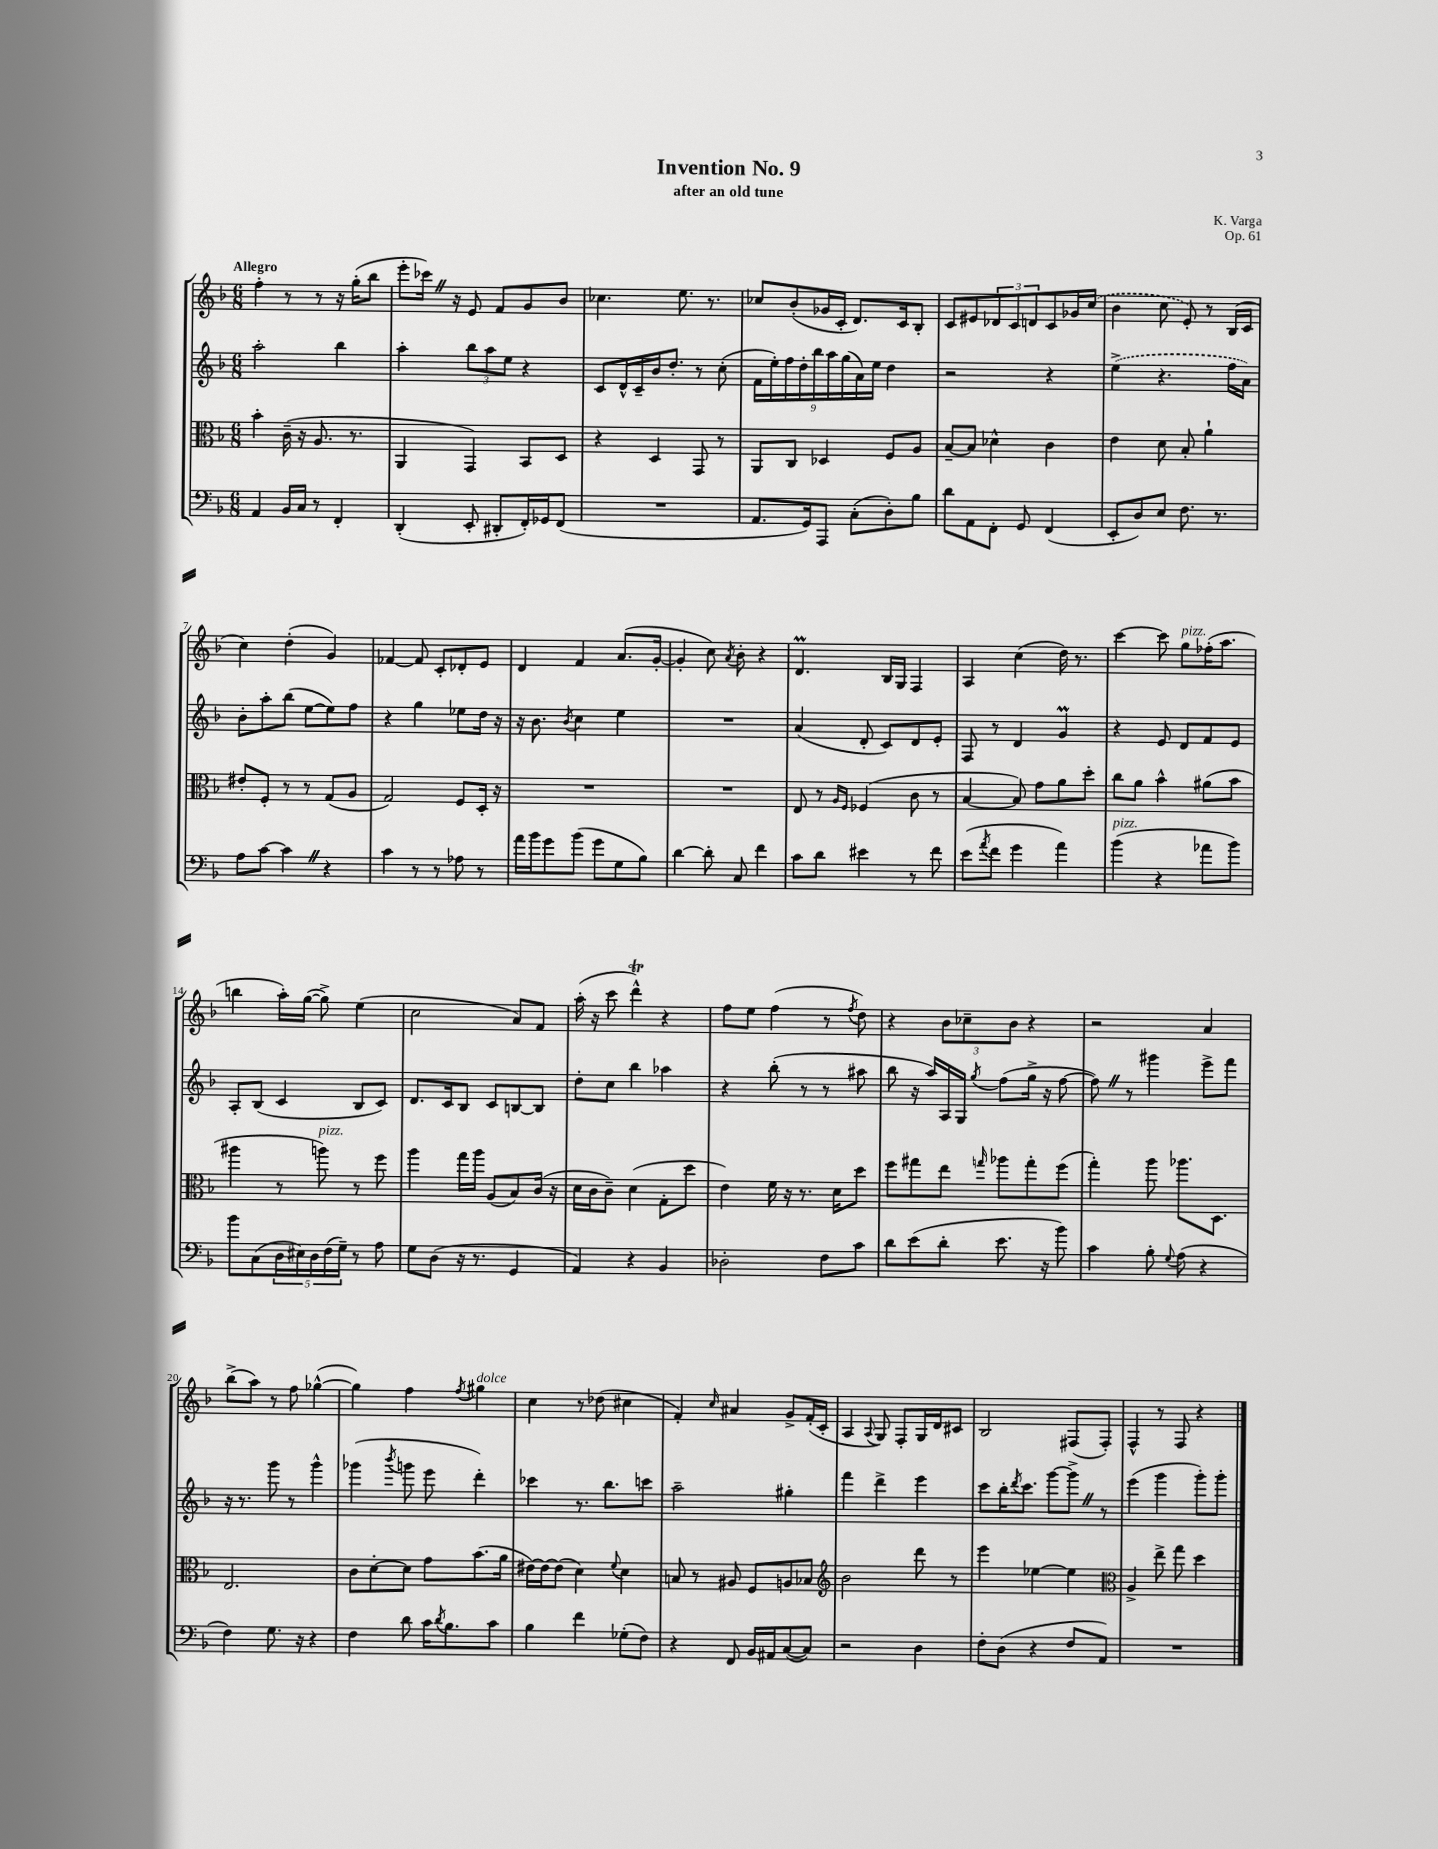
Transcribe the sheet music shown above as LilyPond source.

\header { title = "Invention No. 9" composer = "K. Varga" subtitle = "after an old tune" opus = "Op. 61" }
<<
\new StaffGroup <<
\new Staff = "s0" {
    \clef treble \key f \major \numericTimeSignature \time 6/8 \tempo "Allegro"
    f''4-. r8 r8 r16 g''16-.( bes''8 |
    e'''8-. ces'''16) \once \override BreathingSign.text = \markup { \musicglyph "scripts.caesura.straight" } \breathe r16 e'8 f'8 g'8 bes'8 |
    ces''4. e''8. r8. |
    ces''8 bes'8-.( ges'16 c'16-. d'8.) c'16 bes8-. |
    c'8 eis'8 \tuplet 3/2 { des'8 c'8 d'8 } c'8 ges'16 \once \slurDashed c''16( |
    bes'4 c''8 e'8-.) r8 bes16( c'16 |
    c''4) d''4-.( g'4) |
    fes'4~ fes'8 c'8-. des'8-. e'8 |
    d'4 f'4 a'8.( g'16~-. |
    g'4-. c''8) \acciaccatura { a'8 } bes'8-. r4 |
    d'4.\prall bes16 g16 f4 |
    a4 c''4( d''16) r8. |
    c'''4~ c'''8 g''8^\markup { \italic "pizz." } fes''16-.( a''8. |
    b''4 a''16-.) g''16~( g''8->) e''4( |
    c''2 a'8) f'8 |
    a''16-.( r16 c'''8 d'''4-^\trill) r4 |
    f''8 e''8 f''4( r8 \acciaccatura { f''8 } d''8) |
    r4 \tuplet 3/2 { bes'8 ces''8-- bes'8 } r4 |
    r2 a'4 |
    bes''8->( a''8) r8 f''8 ges''4~-^( |
    ges''4) f''4 \acciaccatura { f''8 } gis''4^\markup { \italic "dolce" } |
    c''4 r8 des''8( cis''4 |
    f'4-.) \grace { c''16 } ais'4 g'8-> f'16-.( c'16-. |
    a4 \appoggiatura { a8 } g8) f8-. g16 d'16 cis'8 |
    bes2 fis8( fis8-.) |
    f4-^ r8 f8 r4 \bar "|." |
}
\new Staff = "s1" {
    \clef treble \key f \major \numericTimeSignature \time 6/8
    a''2-. bes''4 |
    a''4-. \tuplet 3/2 { bes''8 a''8 e''8 } r4 |
    c'8 d'16-^ c'16-- bes'16 d''8.-. r8 c''8-.( |
    \tuplet 9/8 { f'16 e''16-.) f''16 d''16-. bes''16 a''16 g''16( a'16) e''16 } d''4 |
    r2 r4 |
    \once \slurDashed e''4->( r4. f''16 a'16) |
    bes'8-. a''8-. bes''8( e''8~ e''8) f''8 |
    r4 g''4 ees''8 d''16 r16 |
    r16 bes'8. \acciaccatura { bes'8 } c''4 e''4 |
    R2. |
    a'4( d'8-. c'8) d'8 e'8-. |
    f8 r8 d'4 g'4\prall |
    r4 e'8 d'8 f'8 e'8 |
    a8-. bes8( c'4 bes8 c'8) |
    d'8. c'16 bes8 c'8 b8~ b8 |
    d''8-. c''8 bes''4 aes''4 |
    r4 bes''8-.( r8 r8 ais''8 |
    bes''8 r16 a''16) a16 g16 \acciaccatura { g''8 } f''8( g''16-> r16 f''8~ |
    f''8) \once \override BreathingSign.text = \markup { \musicglyph "scripts.caesura.straight" } \breathe r8 gis'''4 e'''8-> f'''8 |
    r16 r8. g'''8 r8 g'''4-^ |
    ges'''4( \acciaccatura { bes'''8 } g'''8 e'''8 d'''4-.) |
    ces'''4 r8. bes''8. c'''8 |
    a''2-- gis''4-. |
    f'''4 d'''4-> e'''4 |
    c'''8 bes''16-. \acciaccatura { d'''8 } c'''8. g'''8~ g'''8-> \once \override BreathingSign.text = \markup { \musicglyph "scripts.caesura.straight" } \breathe r8 |
    e'''4( g'''4 g'''8-.) g'''8-. \bar "|." |
}
\new Staff = "s2" {
    \clef alto \key f \major \numericTimeSignature \time 6/8
    bes'4-. c'16--( r16 a8. r8. |
    a,4 g,4) bes,8 d8 |
    r4 d4 g,8 r8 |
    a,8 c8 des4 f8 a8 |
    bes8~-- bes8 des'4-^ c'4 |
    e'4 d'8 bes8-. a'4-! |
    eis'8-. f8-. r8 r8 g8( a8 |
    g2) f8 d16-. r16 |
    R2. |
    R2. |
    e8 r8 \grace { a16 f16 } fes4( c'8 r8 |
    bes4~ bes8) g'8 a'8 d''8-. |
    c''8 a'8 bes'4-^ ais'8( bes'8 |
    ais''4 r8 a''8^\markup { \italic "pizz." }) r8 f''8 |
    a''4 g''16 a''16 a8( bes8) c'16( r16 |
    d'16 c'16 c'8--) d'4( g8-. d''8 |
    e'4) f'16 r16 r8. d'16 d''8 |
    f''8 gis''8 e''8 \grace { g''16 } aes''8 g''8-. f''8( |
    g''4-.) a''8 aes''8. d8. |
    e2. |
    c'8 d'8~-. d'8 g'8 bes'8.( a'16 |
    eis'16~) eis'16~ eis'8( d'4) \appoggiatura { f'8 } d'4 |
    b8 r8 ais8 f8 a8 bes8 |
    \clef treble bes'2 d'''8 r8 |
    e'''4 ees''4~ ees''4 |
    \clef alto a4-> e''8-> g''8 d''4 \bar "|." |
}
\new Staff = "s3" {
    \clef bass \key f \major \numericTimeSignature \time 6/8
    a,4 bes,16 c16 r8 f,4-. |
    d,4-.( e,8-. dis,8-. f,16-.) ges,16 f,8( |
    R2. |
    a,8. g,16) a,,8 c8-.( d8-.) bes8 |
    d'8 a,8 f,8-. g,8 f,4( |
    e,8-. d8) e8 f8. r8. |
    a8 c'8~ c'4 \once \override BreathingSign.text = \markup { \musicglyph "scripts.caesura.straight" } \breathe r4 |
    c'4 r8 r8 aes8 r8 |
    a'16 bes'16 g'8 bes'8( g'8 g8 bes8) |
    d'4~ d'8-. c8 f'4 |
    c'8 d'8 eis'4 r8 f'8 |
    e'8( \acciaccatura { a'8 } f'8 g'4 a'4) |
    bes'4^\markup { \italic "pizz." }( r4 aes'8 bes'8) |
    bes'8 c8( \tuplet 5/4 { d16 eis16) d16 f16( g16--) } r8 a8 |
    g8 d8( r16 r8. g,4 |
    a,4) r4 bes,4 |
    des2-. f8 c'8 |
    d'8 e'8( d'8-. e'8. r16 bes'8) |
    c'4 bes8-. \appoggiatura { g8 } a8( r4 |
    f4) g8. r16 r4 |
    f4 d'8 c'16 \acciaccatura { d'8 } bes8. c'8 |
    bes4 f'4 ges8-.( f8) |
    r4 f,8 bes,16 ais,16 c8~( c8) |
    r2 d4 |
    f8-. d8( r4 f8 a,8) |
    R2. \bar "|." |
}
>>
>>
